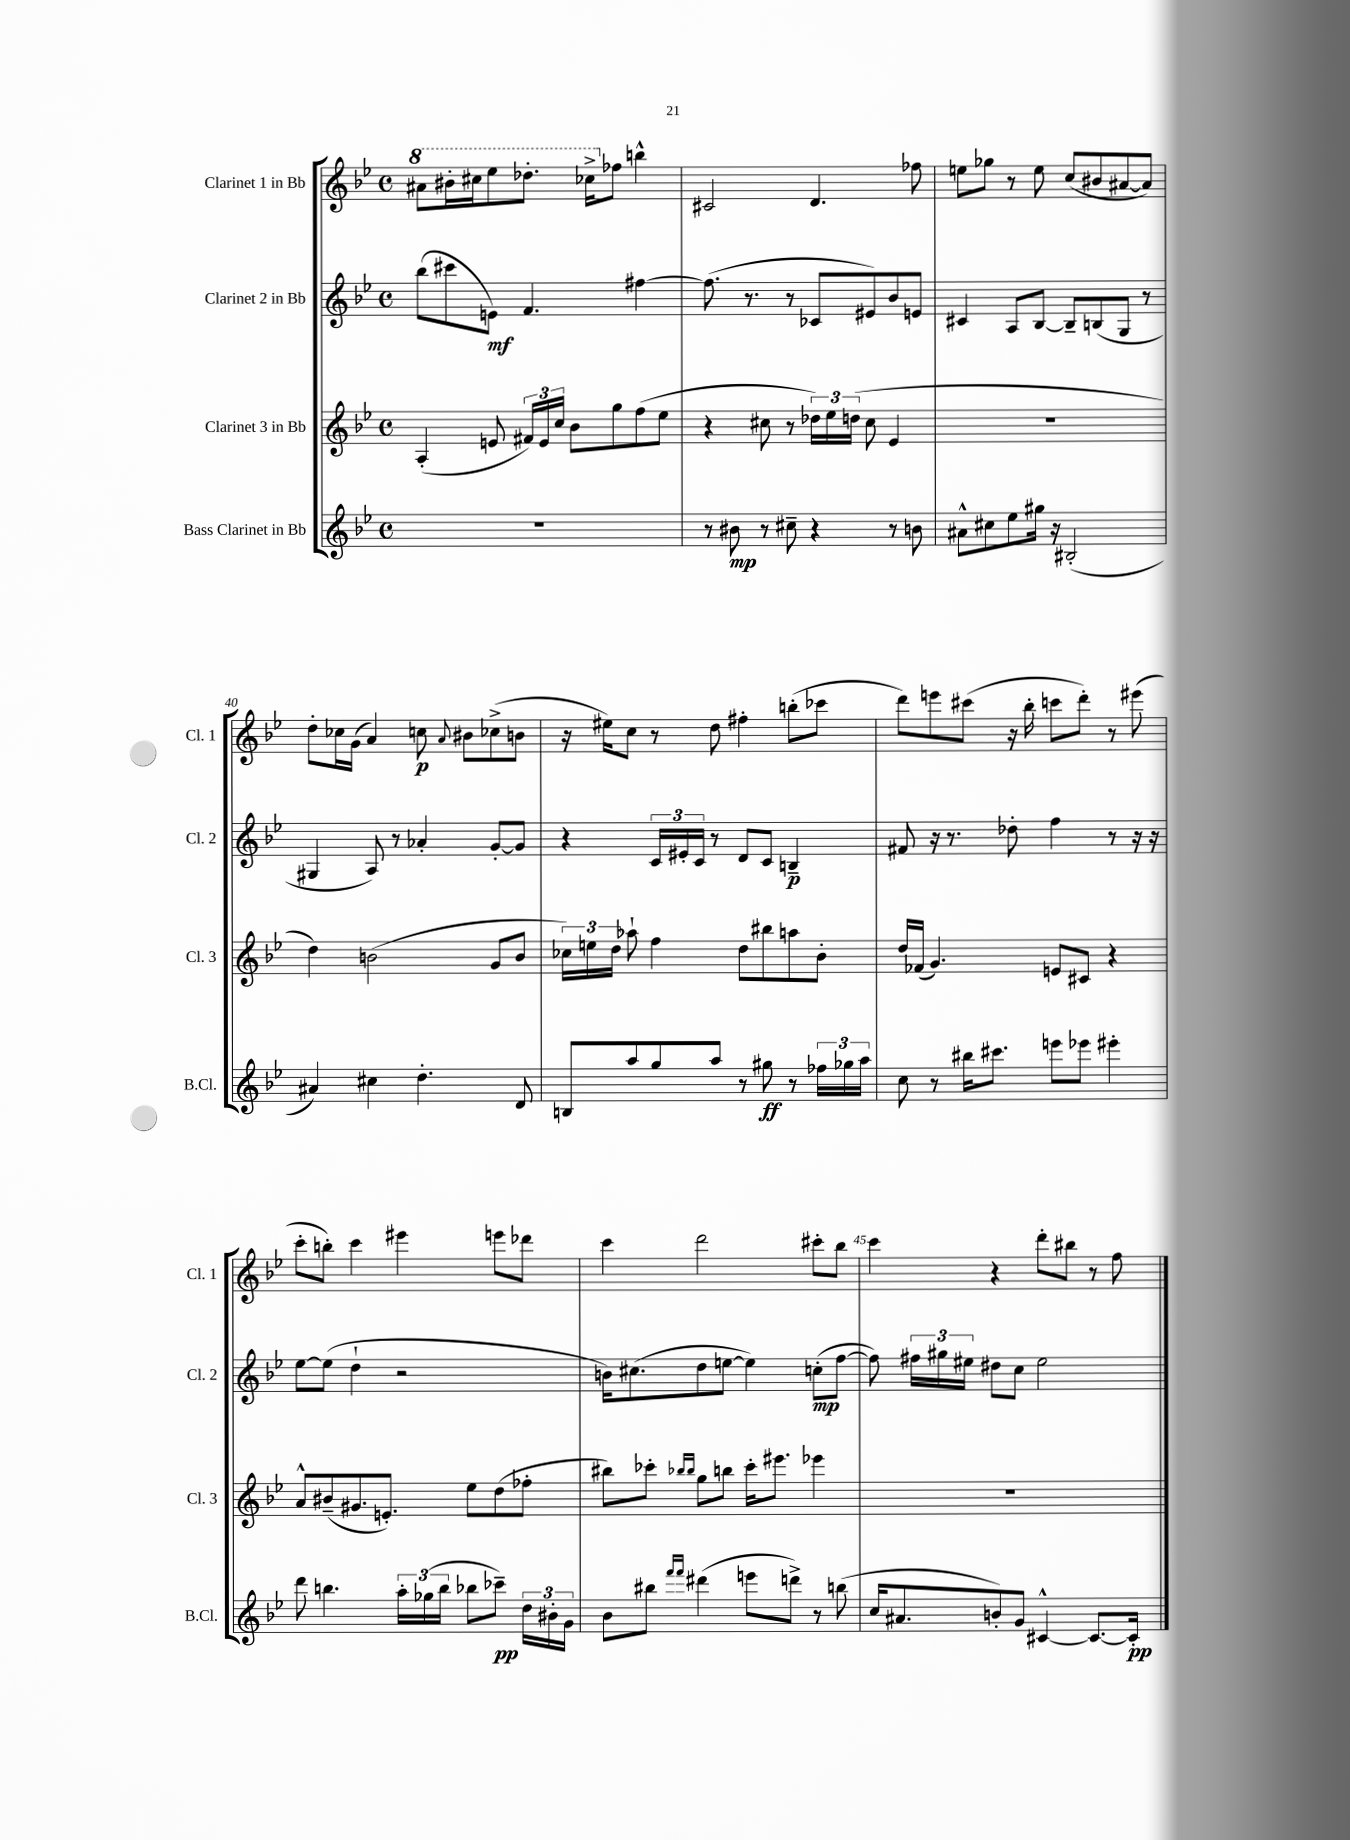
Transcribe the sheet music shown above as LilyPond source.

<<
\new StaffGroup <<
\new Staff = "s0" \with { instrumentName = "Clarinet 1 in Bb" shortInstrumentName = "Cl. 1" } {
    \clef treble \key bes \major \defaultTimeSignature \time 4/4
    \autoBeamOff \ottava #1 ais''8[ bis''16-. cis'''16 ees'''8 des'''8.]-. ces'''16[-> \ottava #0 fes''8] b''4-^ |
    cis'2 d'4. fes''8 |
    e''8[ ges''8] r8 e''8 c''8[( bis'8 ais'8~ ais'8]) |
    d''8[-. ces''16 g'16]( a'4) c''8\p \appoggiatura { a'8 } bis'8[ ces''8->( b'8] |
    r16 eis''16[) c''8] r8 d''8 fis''4-. b''8[-.( ces'''8] |
    d'''8[) e'''8 cis'''8]( r16 bes''16-. c'''8[ d'''8]-.) r8 eis'''8( |
    c'''8[-. b''8]-.) c'''4 eis'''4 e'''8[ des'''8] |
    c'''4 d'''2 cis'''8[-. bes''8] |
    c'''4 r4 d'''8[-. bis''8] r8 f''8 \bar "|." |
}
\new Staff = "s1" \with { instrumentName = "Clarinet 2 in Bb" shortInstrumentName = "Cl. 2" } {
    \clef treble \key bes \major \defaultTimeSignature \time 4/4
    \autoBeamOff bes''8[( cis'''8 e'8]\mf) f'4. fis''4~ |
    fis''8.( r8. r8 ces'8[ eis'8) bes'8 e'8] |
    cis'4 a8[ bes8]~ bes8[-- b8( g8] r8 |
    gis4 a8) r8 aes'4-. g'8[~-. g'8] |
    r4 \tuplet 3/2 { c'16[ eis'16-. c'16] } r8 d'8[ c'8] b4--\p |
    fis'8 r16 r8. des''8-. f''4 r8 r16 r16 |
    ees''8[~ ees''8]( d''4-! r2 |
    b'16[) cis''8.( d''8 e''8]~ e''4) c''8[-.\mp( f''8]~ |
    f''8) \tuplet 3/2 { fis''16[ gis''16 eis''16] } dis''8[ c''8] eis''2 \bar "|." |
}
\new Staff = "s2" \with { instrumentName = "Clarinet 3 in Bb" shortInstrumentName = "Cl. 3" } {
    \clef treble \key bes \major \defaultTimeSignature \time 4/4
    \autoBeamOff a4-.( e'8 \tuplet 3/2 { fis'16[) e'16 c''16] } bes'8[ g''8 f''8( ees''8] |
    r4 cis''8 r8 \tuplet 3/2 { des''16[) ees''16 d''16]( } cis''8 ees'4 |
    R1 |
    d''4) b'2( g'8[ b'8] |
    \tuplet 3/2 { ces''16[) e''16 d''16] } aes''8-! f''4 d''8[ bis''8 a''8 bes'8]-. |
    d''16[ fes'16]( g'4.) e'8[ cis'8] r4 |
    a'8[-^ bis'8--( gis'8. e'8.]-.) ees''8[ d''8( fes''8]-. |
    bis''8[) ces'''8]-. \grace { bes''16[ bes''16] } g''8[ b''8] ces'''16[-. eis'''8.] ees'''4 |
    R1 \bar "|." |
}
\new Staff = "s3" \with { instrumentName = "Bass Clarinet in Bb" shortInstrumentName = "B.Cl." } {
    \clef treble \key bes \major \defaultTimeSignature \time 4/4
    \autoBeamOff R1 |
    r8 bis'8\mp r8 cis''8-- r4 r8 b'8 |
    ais'8[-^ cis''8 ees''8 gis''16] r16 bis2-.( |
    ais'4) cis''4 d''4.-. d'8 |
    b8[ a''8 g''8 a''8] r8 gis''8\ff r8 \tuplet 3/2 { fes''16[ ges''16 a''16] } |
    c''8 r8 bis''16[ cis'''8.] e'''8[ ees'''8] eis'''4-. |
    d'''8 b''4. \tuplet 3/2 { a''16[-. ges''16( b''16] } bes''8[ ces'''8]--\pp) \tuplet 3/2 { d''16[ bis'16-. g'16] } |
    bes'8[ bis''8] \grace { f'''16[ f'''16] } dis'''4( e'''8[ d'''8]->) r8 b''8( |
    c''16[ ais'8. b'8-.) g'8] cis'4~-^ cis'8.[~ cis'16]-.\pp \bar "|." |
}
>>
>>
\layout { \context { \Score currentBarNumber = #37 \override BarNumber.break-visibility = ##(#f #t #t) barNumberVisibility = #(every-nth-bar-number-visible 5) } }
